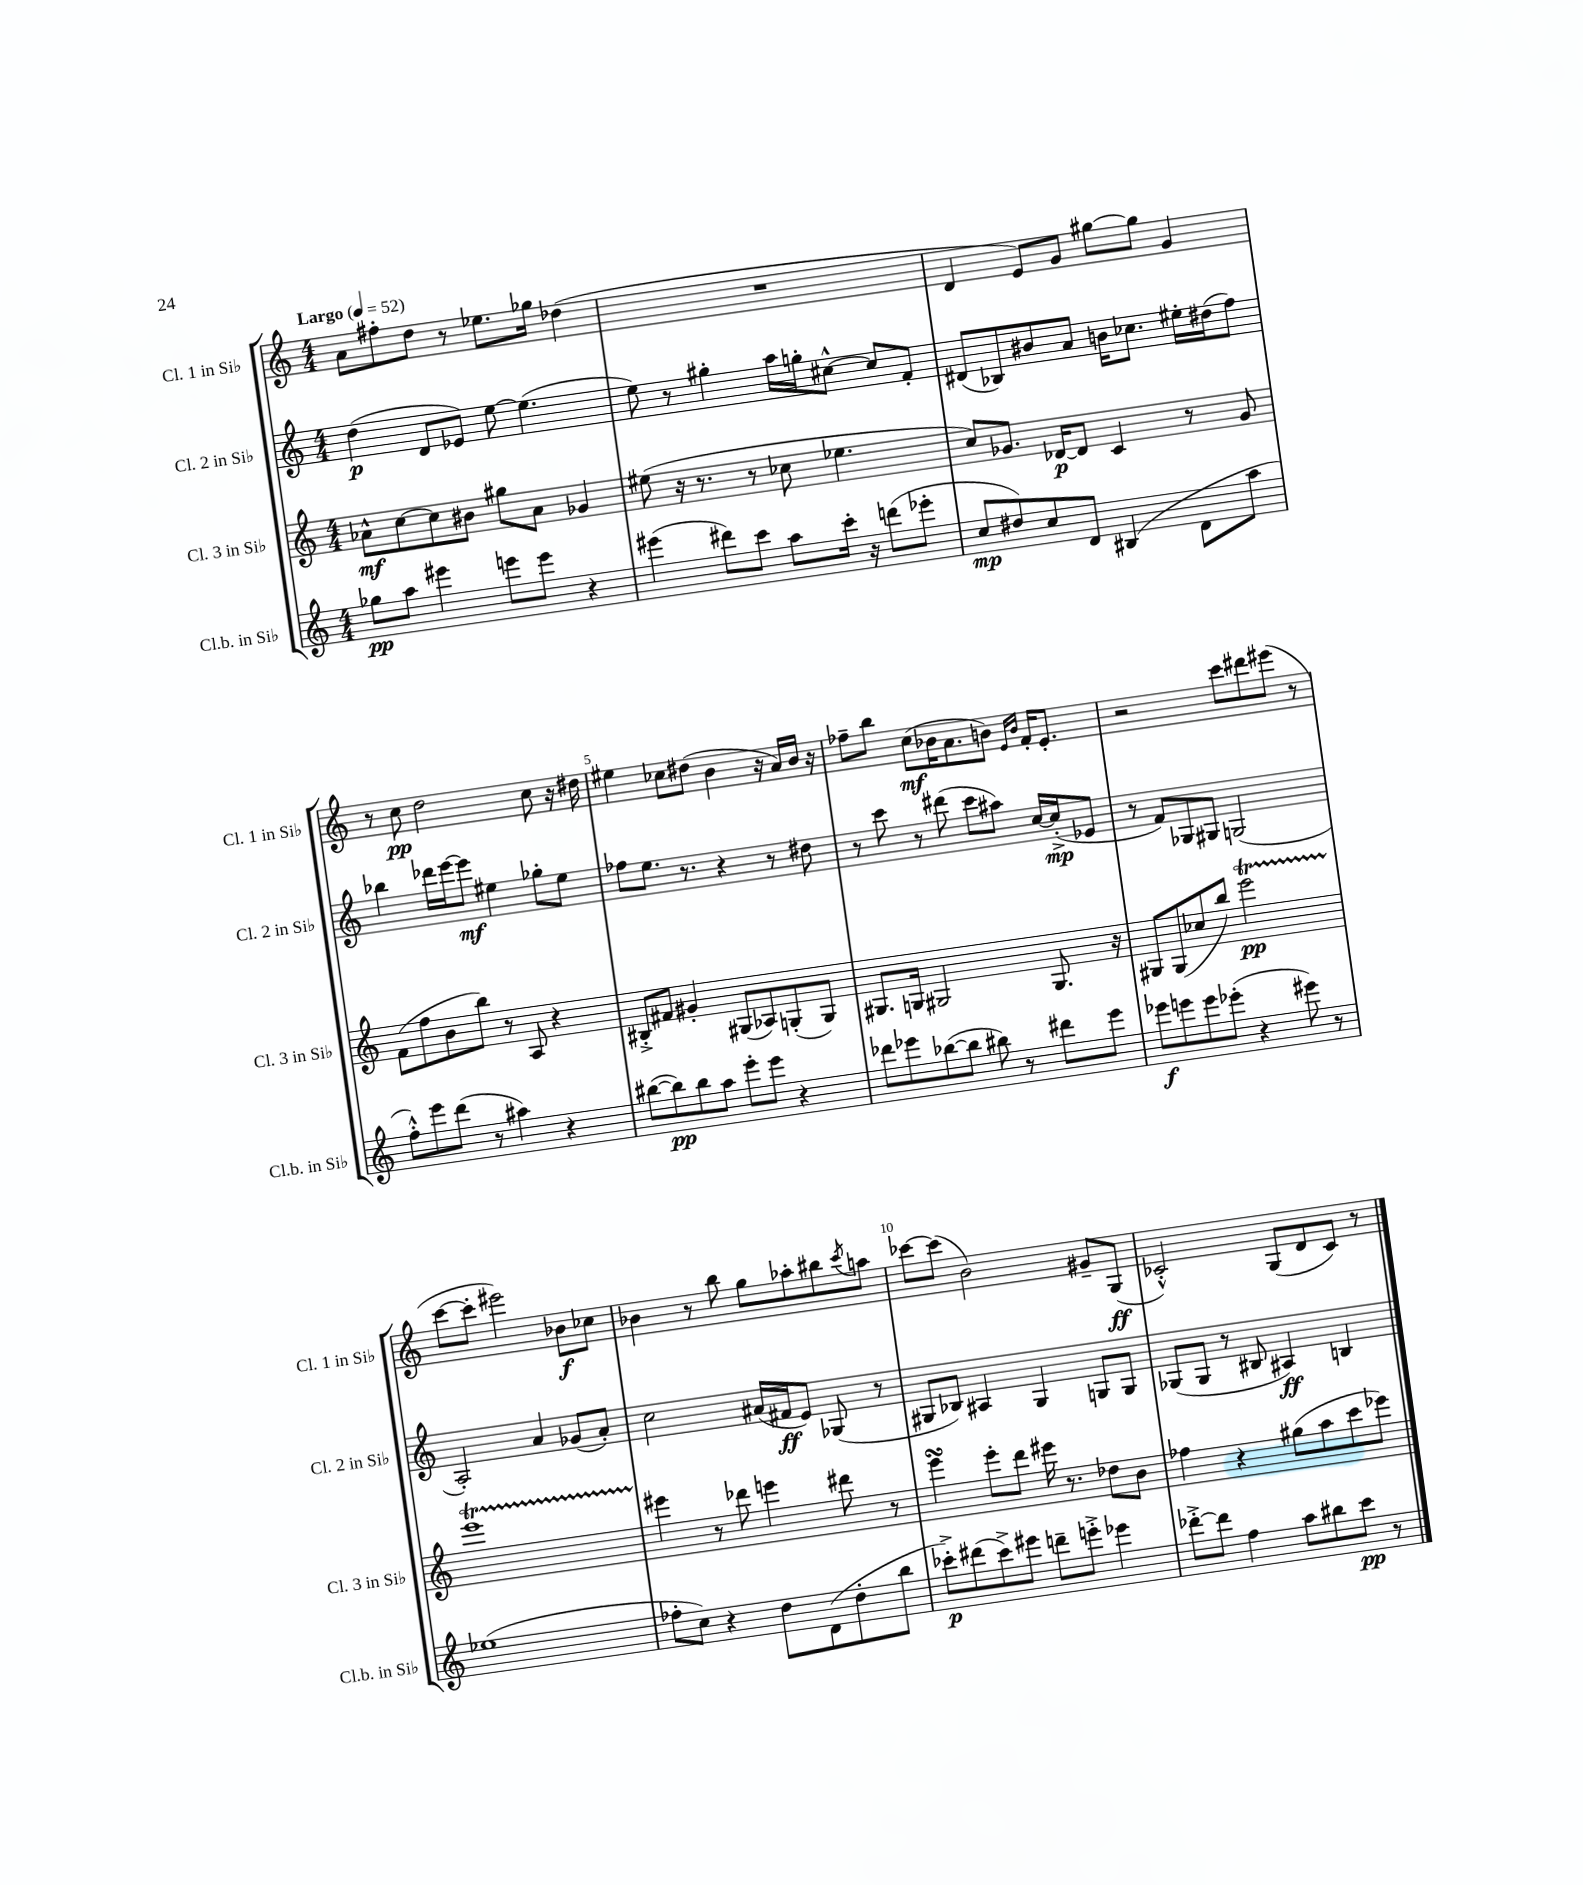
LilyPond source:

<<
\new StaffGroup <<
\new Staff = "s0" \with { instrumentName = "Cl. 1 in Sib" shortInstrumentName = "Cl. 1 in Sib" } {
    \clef treble \key c \major \numericTimeSignature \time 4/4 \tempo "Largo" 4 = 52
    a'8 fis''8-. d''8 r8 ees''8. ges''16 des''4( |
    R1 |
    d'4 e'8) g'8 gis''8~ gis''8 g'4 |
    r8 c''8\pp d''2 c''8 r16 dis''16 |
    eis''4 ces''8 dis''8( b'4 r16 a'16) b'16 r16 |
    fes''8-- b''8 c''8\mf( bes'16 a'8. b'8) \grace { e'16 b'16 } f'16-. e'8.-. |
    r2 c'''8 dis'''8 eis'''8( r8 |
    c'''8~ c'''8-. eis'''2) bes'8\f ces''8 |
    bes'4 r8 b''8 g''8 aes''8-. bis''8 \acciaccatura { c'''8 } a''8 |
    ces'''8~ ces'''8( b'2) gis'8-- g8\ff( |
    ces'2-.-^) g8( d'8 ces'8) r8 \bar "|." |
}
\new Staff = "s1" \with { instrumentName = "Cl. 2 in Sib" shortInstrumentName = "Cl. 2 in Sib" } {
    \clef treble \key c \major \numericTimeSignature \time 4/4
    d''4\p( d'8 ees'8) e''8~ e''4.( |
    e''8) r8 gis''4-. a''16 g''16-. cis''8~-^ cis''8 f'8-. |
    dis'8( bes8) bis'8 a'8 b'16 ces''8. eis''16-. dis''16( f''8) |
    bes''4 des'''16 e'''16~ e'''8\mf eis''4 ges''8-. eis''8 |
    fes''8 e''8. r8. r4 r8 dis''8 |
    r8 c'''8 r8 dis'''8( c'''8 ais''8) c''16~ c''16-.->\mp( ees'8 |
    r8 f'8) ges8 gis8 g2( |
    a2-.) a'4 ges'8( a'8-.) |
    c''2 ais'16( fis'16\ff e'8) ges8( r8 |
    gis8 bes8) ais4 gis4 g8 g8 |
    ges8( ges8 r8 bis8 ais4\ff) b4 \bar "|." |
}
\new Staff = "s2" \with { instrumentName = "Cl. 3 in Sib" shortInstrumentName = "Cl. 3 in Sib" } {
    \clef treble \key c \major \numericTimeSignature \time 4/4
    aes'8-^\mf c''8~ c''8 bis'8 gis''8 aes'8 ges'4 |
    eis''8( r16 r8. r8 ces''8 ees''4. |
    c''8) ges'8. des'16~\p des'8 c'4 r8 ges'8 |
    f'8( f''8 b'8 b''8) r8 a8 r4 |
    bis8-.-> fis'8 gis'4-. gis8( aes8) g8-.( g8) |
    gis8. g16 gis2 gis8. r16 |
    gis8 gis8( ces''8 b''8) e'''2\startTrillSpan\pp |
    e'''1 |
    eis'''4\stopTrillSpan r8 des'''8 e'''4 dis'''8 r8 |
    e'''4\turn e'''8-. d'''8 eis'''16 r8. des''8 b'8 |
    fes''4 r4 gis''8( a''8 c'''8 ees'''8) \bar "|." |
}
\new Staff = "s3" \with { instrumentName = "Cl.b. in Sib" shortInstrumentName = "Cl.b. in Sib" } {
    \clef treble \key c \major \numericTimeSignature \time 4/4
    ges''8\pp a''8 eis'''4 e'''8 e'''8 r4 |
    eis'''4( dis'''8) c'''8 a''8 c'''16-. r16 d'''8( ees'''8-. |
    c''8\mp dis''8) c''8 d'8 bis4( d'8 a''8 |
    f''8-.-^) e'''8 d'''8( r8 ais''4) r4 |
    bis''8~( bis''8\pp) bis''8 a''8 e'''8-. e'''8 r4 |
    des'''8 ees'''8 bes''8~( bes''8 bis''8) r8 dis'''8 ees'''8 |
    ees'''8\f e'''8 e'''8 ees'''8-.( r4 eis'''8) r8 |
    ees''1( |
    fes''8-. c''8) r4 d''8 d'8( d''8-. b''8 |
    ces'''8-.->\p) dis'''8( ces'''8->) eis'''8 d'''8-- e'''8-.-> ees'''4 |
    des'''8~-.-> des'''8 f''4 a''8 bis''8 c'''8\pp r8 \bar "|." |
}
>>
>>
\layout { \context { \Score \override BarNumber.break-visibility = ##(#f #t #t) barNumberVisibility = #(every-nth-bar-number-visible 5) } }
